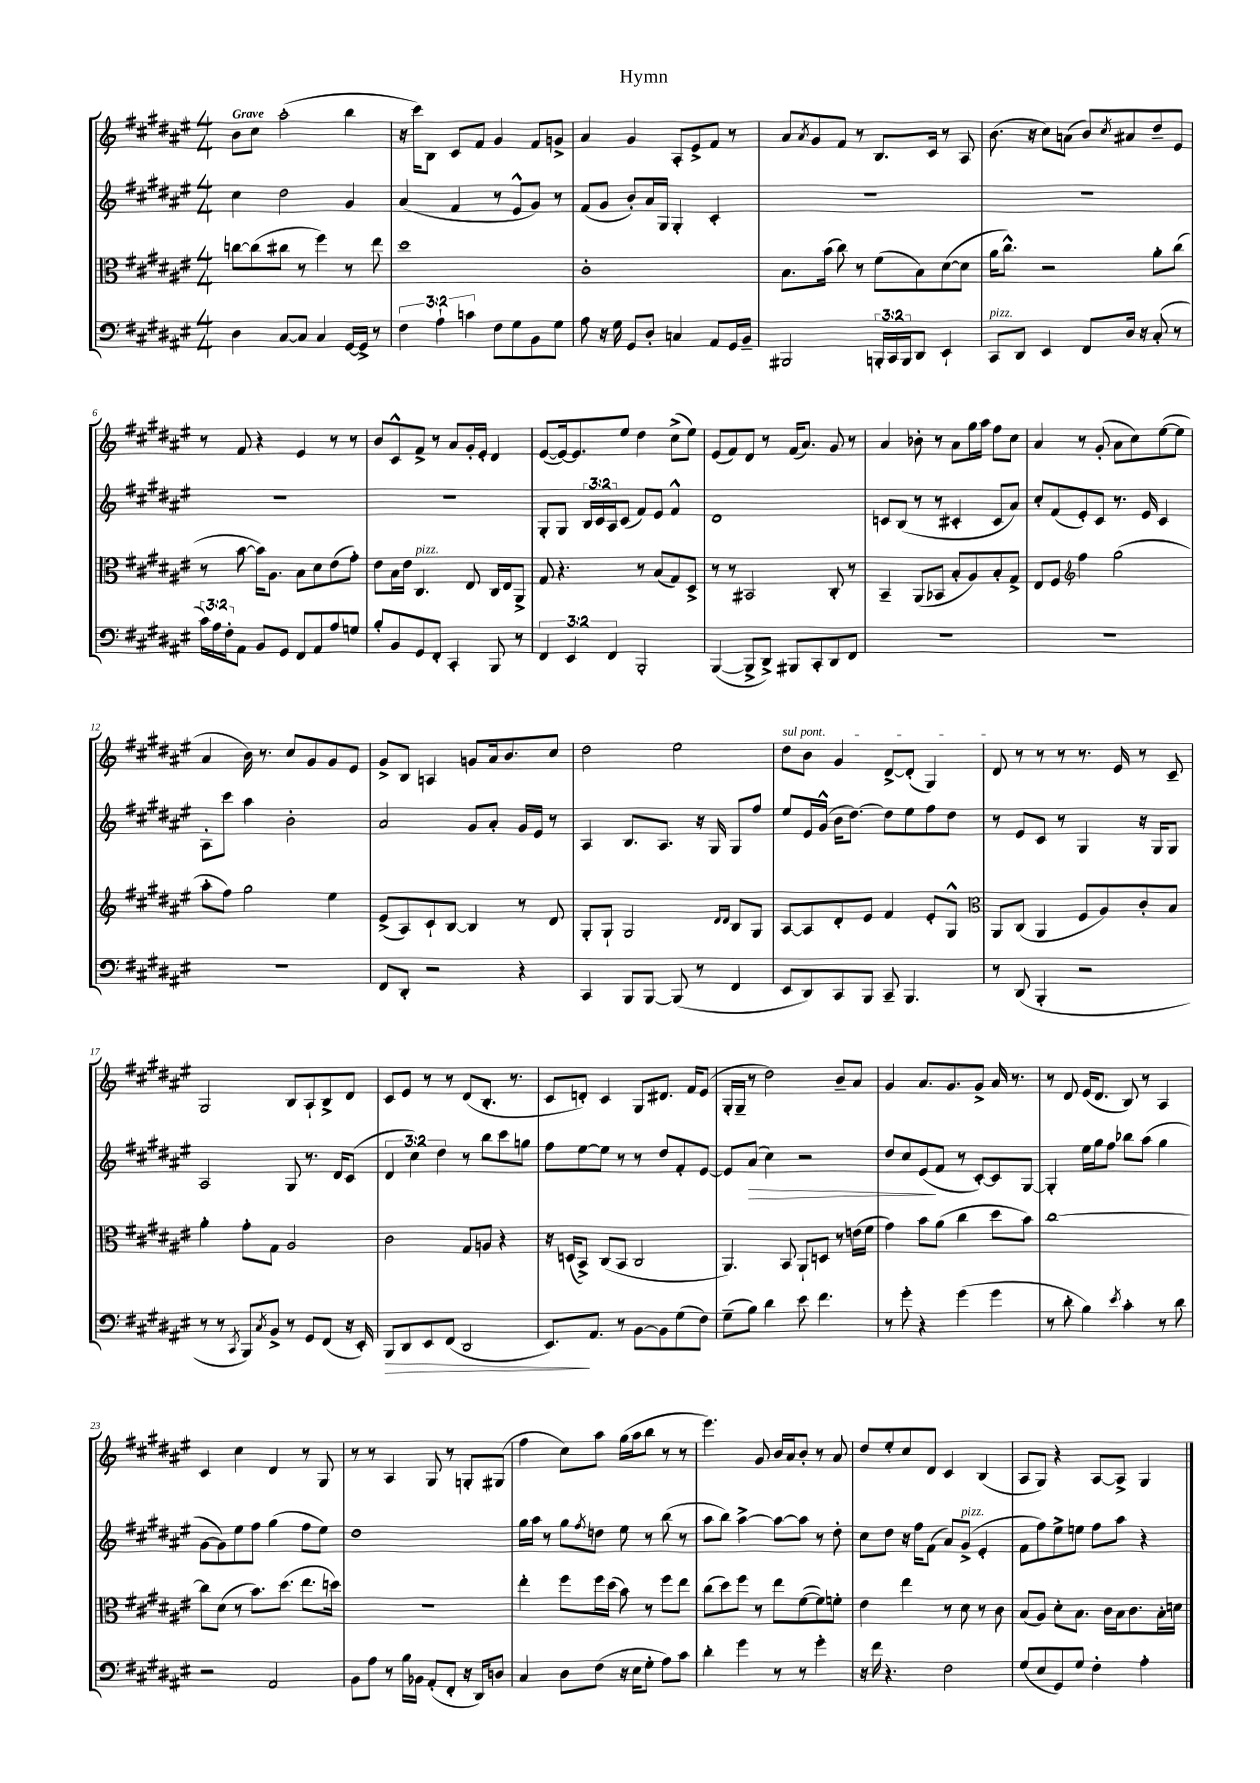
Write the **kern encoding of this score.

**kern	**kern	**kern	**kern
*staff4	*staff3	*staff2	*staff1
*clefF4	*clefC3	*clefG2	*clefG2
*k[f#c#g#d#a#e#]	*k[f#c#g#d#a#e#]	*k[f#c#g#d#a#e#]	*k[f#c#g#d#a#e#]
*M4/4	*M4/4	*M4/4	*M4/4
4D#	[8cc	4cc#	8b
.	(8cc]	.	8cc#
[8C#	8cc#	2dd#	(2aa#'
8C#]	8r	.	.
4C#	4ff#)	.	.
[16GG#	8r	4g#	4bb
16GG#^]	.	.	.
8r	8ee#	.	.
=	=	=	=
6F#	1dd#	(4a#	16r
.	.	.	16ccc#)
.	.	.	8B
6A#`	.	.	.
.	.	4f#	8c#
6c	.	.	.
.	.	.	8f#
8F#	.	8r	4g#
8G#	.	8e#^^	.
8BB	.	8g#)	8f#
8G#	.	8r	8g^
=	=	=	=
8A#	1c#'	(8f#	4a#
16r	.	8g#	.
16G#	.	.	.
8GG#	.	8b')	4g#
8D#'	.	16a#	.
.	.	16G#	.
4C	.	4G#'	8A#'
.	.	.	8e#^
8AA#	.	4c#'	8f#
16GG#	.	.	8r
16BB~	.	.	.
=	=	=	=
2BBB#	8.B	1r	8a#
.	.	.	8qa#
.	.	.	8g#
.	(16b	.	.
.	8cc#)	.	8f#
.	8r	.	8r
24BBB'	(8f#	.	8.B
24CC#	.	.	.
24BBB	.	.	.
8DD#	8B)	.	.
.	.	.	16c#
4EE#`	([8d#	.	8r
.	8d#]	.	8A#
=	=	=	=
8CC#	16a#	1r	(8.b
.	8.cc#^^)	.	.
8DD#	.	.	.
.	.	.	16r
4EE#	2r	.	8cc#)
.	.	.	(8a
8FF#	.	.	8b)
.	.	.	8qcc#
16D#	.	.	8a#
16r	.	.	.
(8C#'	8a#'	.	8dd#~
8r	(8cc#	.	8e#
=	=	=	=
24c#)	8r	1r	8r
24A#	.	.	.
24F#'	.	.	.
8AA#	[8b	.	8f#
8BB	16b])	.	4r
.	8.A#	.	.
8GG#	.	.	.
8FF#	8B	.	4e#
8AA#	8d#	.	.
8A#	(8e#	.	8r
8G	8g#')	.	8r
=	=	=	=
8B'	8e#	1r	8b
8BB	16B	.	8c#^^
.	16e#	.	.
8GG#	4.C#	.	8f#^
8FF#'	.	.	8r
4CC#'	.	.	8a#
.	8E#	.	16g#'
.	.	.	16e#'
8BBB	16C#	.	4d#
.	16E#	.	.
8r	8AA#^	.	.
=	=	=	=
6FF#	8G#	8G#'	([8e#
.	4.r	8G#	16e#_)
6EE#	.	.	.
.	.	.	8.e#]
.	.	24B	.
.	.	24c#	.
6FF#	.	24A#	.
.	.	(8c#	8ee#
2BBB'	8r	8f#)	4dd#
.	(8B	8e#	.
.	8G#)	4f#^^	(8cc#^
.	8D#^	.	8ee#)
=	=	=	=
([4BBB	8r	1d#	(8e#
.	8r	.	8f#)
8BBB^]	2BB#	.	8d#
8DD#^)	.	.	8r
8BBB#	.	.	(16f#
.	.	.	8.a#)
8CC#'	.	.	.
8DD#	8C#'	.	8g#
8FF#	8r	.	8r
=	=	=	=
1r	4BB~	8c	4a#
.	.	(8B	.
.	(8AA#	8r	8b-'
.	8BB-	8r	8r
.	8B'	4c#'	8a#
.	8A#)	.	16gg#
.	.	.	16aa#
.	8B'	8c#	8ff#
.	8G#^	8a#)	8cc#
=	=	=	=
1r	8E#	8cc#'	4a#
.	8F#	(8f#	.
*	*clefG2	*	*
.	4ff#	8e#')	8r
.	.	8c#	(8g#'
.	(2gg#	8.r	8a#
.	.	.	8cc#)
.	.	16e#	.
.	.	4c#	([8ee#
.	.	.	8ee#]
=	=	=	=
1r	8aa#'	8A#'	4a#
.	8ff#)	8ccc#	.
.	2gg#	4aa#	16b)
.	.	.	8.r
.	.	2b'	8cc#
.	.	.	8g#
.	4ee#	.	8g#
.	.	.	8e#
=	=	=	=
8FF#	(8e#^	2a#	8g#^
8DD#'	8A#)	.	8B
2r	8c#`	.	4A
.	[8B	.	.
.	4B]	8g#	8g
.	.	8a#'	16a#
.	.	.	8.b
4r	8r	16g#	.
.	.	16e#	.
.	8d#	8r	8cc#
=	=	=	=
4CC#	8G#'	4A#	2dd#
.	8G#`	.	.
8BBB	2G#	8.B	.
[8BBB	.	.	.
.	.	8.A#	.
(8BBB]	.	.	2ee#
8r	.	16r	.
.	.	16G#	.
.	16qqd#	.	.
.	16qqd#	.	.
4FF#	8B	8G#	.
.	8G#	8ff#	.
=	=	=	=
8EE#	[8A#	8ee#	8dd#
8DD#)	8A#]	16e#	8b
.	.	(16g#^^	.
8CC#	8d#'	16b	4g#
.	.	[8.dd#)	.
8BBB	8e#	.	.
8CC#~	4f#	8dd#]	[8d#^
4.BBB	.	8ee#	(8d#']
.	8e#'	8ff#	4G#)
.	8G#^^	8dd#	.
=	=	=	=
*	*clefC3	*	*
8r	8AA#	8r	8d#
(8DD#	(8C#	8e#	8r
4BBB'	4AA#	8c#	8r
.	.	8r	8r
2r	8F#	4G#	8.r
.	8A#)	.	.
.	.	.	16e#
.	8c#'	16r	8r
.	.	16G#	.
.	8B	8G#	8c#~
=	=	=	=
8r	4a#'	2A#	2G#
8r	.	.	.
8qCC#	.	.	.
8BBB)	8g#'	.	.
8qC#	.	.	.
8BB^	8G#	.	.
8r	2A#	8G#	8B
8GG#	.	8.r	8A#`
(8FF#	.	.	8B^
.	.	16d#	.
16r	.	(8c#	8d#
16EE#')	.	.	.
=	=	=	=
8BBB	2c#	6d#	8c#
8DD#	.	.	8e#
.	.	6cc#)	.
8EE#	.	.	8r
.	.	6dd#	.
(8FF#	.	.	8r
2DD#	8G#	8r	(8d#
.	8A	8bb	8.B'
.	4r	8ccc#	.
.	.	.	8.r
.	.	8gg	.
=	=	=	=
8.EE#)	16r	8ff#	8c#
.	(16D	.	.
.	8BB^)	[8ee#	8d')
8.AA#	.	.	.
.	(8C#	8ee#]	4c#
8r	8BB	8r	.
[8BB	2C#	8r	8G#
8BB]	.	8dd#	8.d#
(8G#	.	8f#'	.
.	.	.	16f#
8F#)	.	[8e#	(8e#
=	=	=	=
(8G#~	4.AA#)	8e#]	16G#'
.	.	.	16G#~
8B)	.	(8a#	8r
4d#	.	4cc#)	2dd#)
.	8BB	.	.
8e#	8AA#`	2r	.
4.f#	8D	.	.
.	8r	.	8b~
.	(16e	.	8a#
.	16f#	.	.
=	=	=	=
8r	4g#)	8dd#	4g#
8g#'	.	8cc#	.
4r	8b	(8e#	8.a#
.	(8a#	8f#	.
.	.	.	8.g#
(4g#	4cc#	8r	.
.	.	[8c#')	8g#^
4g#	8dd#	8c#]	16a#
.	.	.	8.r
.	8b)	[8G#	.
=	=	=	=
8r	[1cc#	4G#']	8r
8d#'	.	.	8d#
4B)	.	16ee#	(16e#
.	.	16gg#	8.d#
.	.	8ff#	.
8qe#	.	.	.
4c#'	.	8bb-	8B)
.	.	(8aa#	8r
8r	.	4gg#	4A#
8d#	.	.	.
=	=	=	=
2r	8cc#]	[8g#	4c#
.	(8d#	8g#])	.
.	8r	8ee#	4cc#
.	8.b)	8ff#	.
2AA#	.	(4gg#	4d#
.	(8.dd#	.	.
.	8.ee#	8ff#	8r
.	.	8ee#)	8G#
.	16dd)	.	.
=	=	=	=
8BB	1r	1dd#	8r
8A#	.	.	8r
8r	.	.	4A#
16B	.	.	.
16BB-	.	.	.
(8AA#'	.	.	8G#
8FF#'	.	.	8r
16r	.	.	8G'
16DD#)	.	.	.
8D	.	.	(8G#
=	=	=	=
4C#	4ee#'	16gg#	4ff#
.	.	16aa#	.
.	.	8r	.
8D#	8ff#	8gg#	8cc#)
.	.	8qff#	.
(8F#	16ff#	8dd	8aa#
.	(16dd#	.	.
16r	8b)	8ee#	(16gg#
16E#	.	.	16aa#
8G#'	8r	8r	8bb
8A#)	8ff#	(8bb	8r
8c#	8ee#	8r	8r
=	=	=	=
4d#'	(8cc#	8aa#	4.eee#)
.	8dd#)	8bb)	.
4g#	8ff#	[4aa#^	.
.	8r	.	8g#
8r	8ee#	8aa#_	16b
.	.	.	16a#
8r	([8f#	8aa#]	8b'
4g#'	8f#])	8r	8r
.	8f'	8dd#'	8a#
=	=	=	=
16r	4e#	8cc#	8dd#
16f#	.	.	.
4.r	.	8dd#	8ee#'
.	4ee#	16r	8cc#
.	.	16ff#	.
.	.	(8f#	8d#
2F#	8r	8a#)	4c#
.	8d#	(8g#^	.
.	8r	4e#'	(4B
.	8c#	.	.
=	=	=	=
(8G#	(8B	8f#	8A#
8E#	8A#)	8ff#)	8G#)
8GG#)	8d#'	8ee#^	4r
8G#	8.B	8ee	.
4F#'	.	8ff#	[8A#
.	16c#	.	.
.	16B	8aa#	8A#^]
.	8.c#	.	.
4A#'	.	4r	4G#
.	16B'	.	.
.	16d	.	.
==	==	==	==
*-	*-	*-	*-
